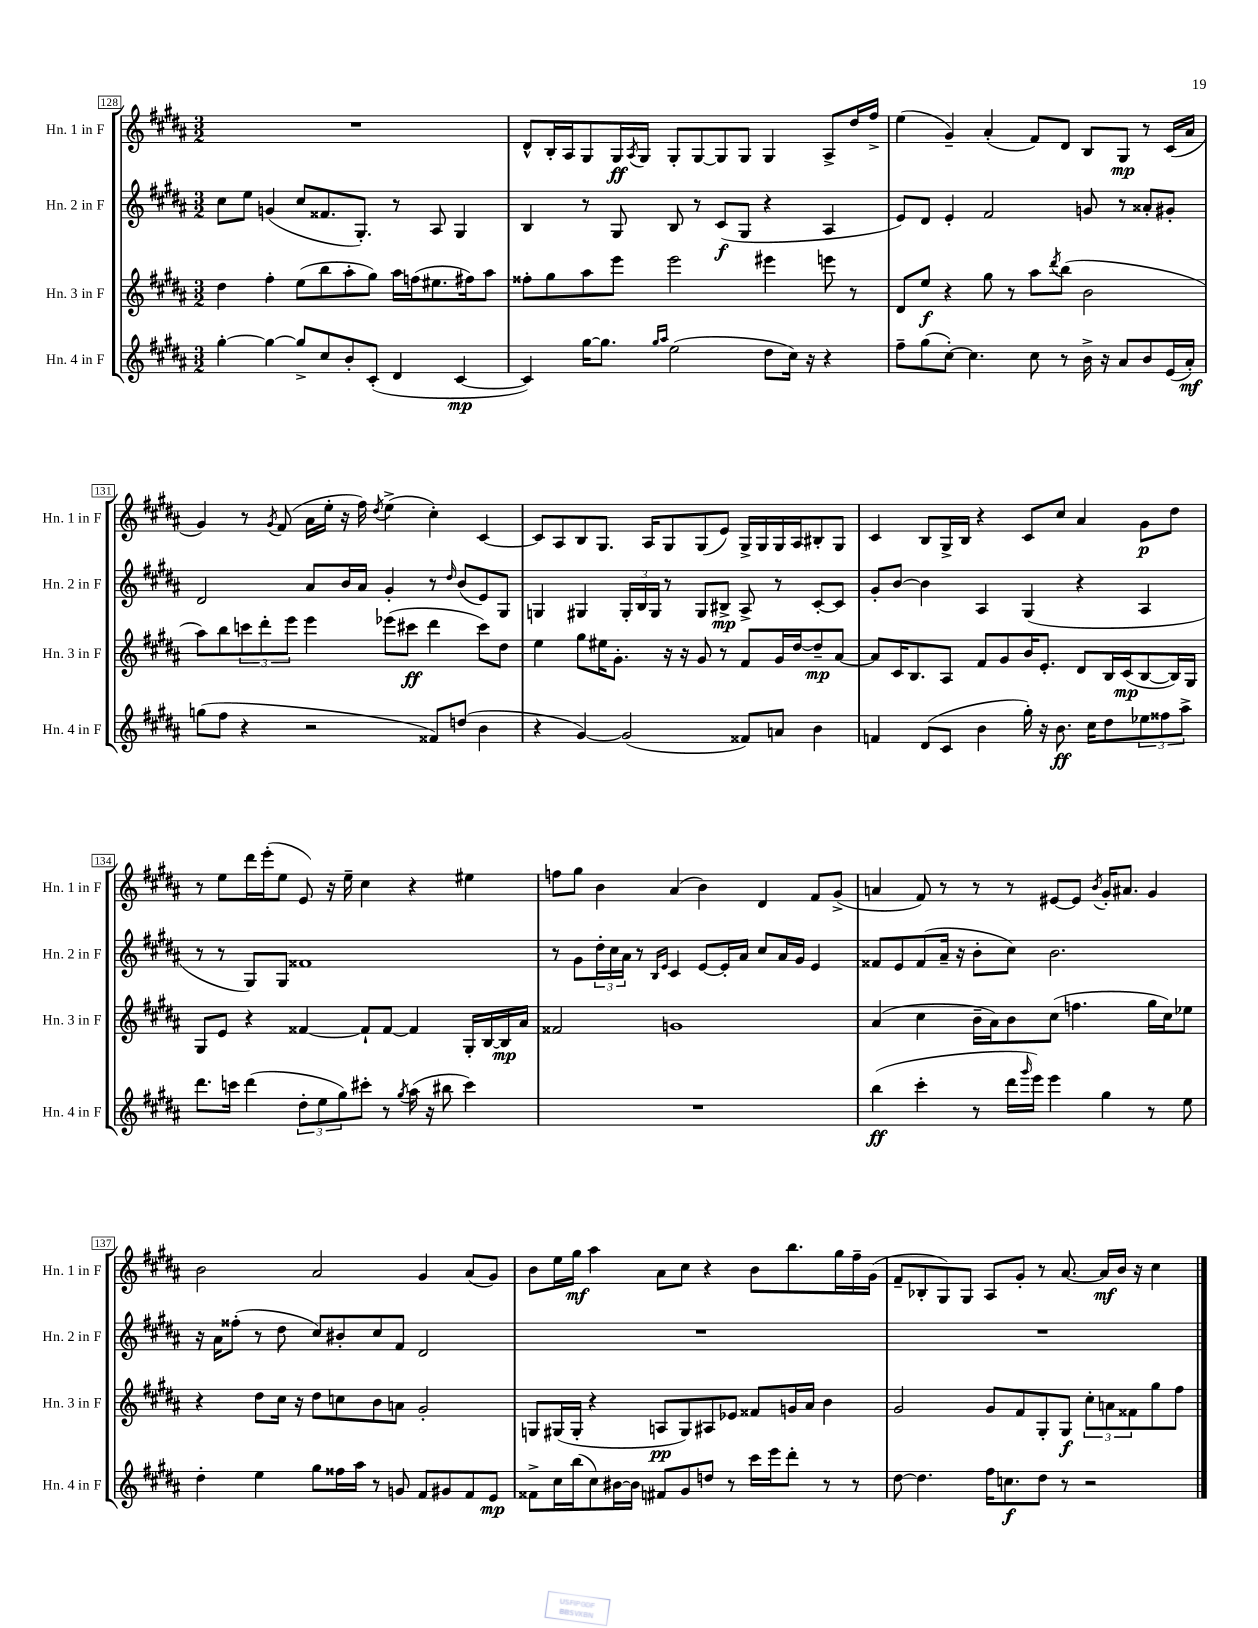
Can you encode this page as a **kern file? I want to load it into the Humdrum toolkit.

**kern	**dynam	**kern	**dynam	**kern	**dynam	**kern	**dynam
*part4	*part4	*part3	*part3	*part2	*part2	*part1	*part1
*staff4	*staff4	*staff3	*staff3	*staff2	*staff2	*staff1	*staff1
*I"Hn. 4 in F	*	*I"Hn. 3 in F	*	*I"Hn. 2 in F	*	*I"Hn. 1 in F	*
*I'Hn. 4 in F	*	*I'Hn. 3 in F	*	*I'Hn. 2 in F	*	*I'Hn. 1 in F	*
*clefG2	*	*clefG2	*	*clefG2	*	*clefG2	*
*k[f#c#g#d#a#]	*	*k[f#c#g#d#a#]	*	*k[f#c#g#d#a#]	*	*k[f#c#g#d#a#]	*
*M3/2	*	*M3/2	*	*M3/2	*	*M3/2	*
=128	=128	=128	=128	=128	=128	=128	=128
[4gg#'\	.	4dd#\	.	8cc#\L	.	1.r	.
.	.	.	.	8ee\J	.	.	.
4gg#\_	.	4ff#'\	.	(4gn/	.	.	.
8gg#^/L]	.	(8ee\L	.	8cc#/L	.	.	.
8cc#/	.	8bb\	.	8.f##X/	.	.	.
8b'/	.	8aa#'\	.	.	.	.	.
.	.	.	.	8.G#'/J)	.	.	.
(8c#'/J	.	8gg#\J)	.	.	.	.	.
4d#/	.	16aa#\LL	.	8r	.	.	.
.	.	(16ffn\J	.	.	.	.	.
.	.	8.ee#X\	.	8A#/	.	.	.
[4c#/	mp	.	.	4G#/	.	.	.
.	.	16ff#X\k)	.	.	.	.	.
.	.	8aa#\J	.	.	.	.	.
=129	=129	=129	=129	=129	=129	=129	=129
4c#/])	.	8ff##X'\L	.	4B/	.	8d#^^/L	.
.	.	8gg#\	.	.	.	16B'/L	.
.	.	.	.	.	.	16A#/J	.
[16gg#\KL	.	8aa#\	.	8r	.	8G#/	.
8.gg#\J]	.	.	.	.	.	.	.
.	.	8eee\J	.	8G#/	.	16G#/L	ff
.	.	.	.	.	.	8qA#/	.
.	.	.	.	.	.	16G#/JJ	.
16qqgg#/LL	.	.	.	.	.	.	.
16qqaa#/JJ	.	.	.	.	.	.	.
(2ee\	.	2eee\	.	8B/	.	8G#'/L	.
.	.	.	.	8r	.	[8G#/	.
.	.	.	.	(8c#/L	f	8G#/]	.
.	.	.	.	8G#/J	.	8G#/J	.
8dd#\L	.	4eee#X\	.	4r	.	4G#/	.
16cc#\Jk)	.	.	.	.	.	.	.
16r	.	.	.	.	.	.	.
4r	.	8eeen\	.	4A#/	.	8A#^/L	.
.	.	8r	.	.	.	16dd#/L	.
.	.	.	.	.	.	16ff#^/JJ	.
=130	=130	=130	=130	=130	=130	=130	=130
8ff#~\L	.	8d#/L	.	8e/L)	.	(4ee\	.
(8gg#\	.	8ee/J	f	8d#/J	.	.	.
[8cc#'\J)	.	4r	.	4e'/	.	4g#~/)	.
4.cc#\]	.	.	.	.	.	.	.
.	.	8gg#\	.	2f#/	.	(4a#'/	.
.	.	8r	.	.	.	.	.
8cc#\	.	8aa#\L	.	.	.	8f#/L)	.
.	.	8qddd#/	.	.	.	.	.
8r	.	(8bb\J	.	.	.	8d#/J	.
16b^\	.	2b\	.	8gn/	.	8B/L	.
16r	.	.	.	.	.	.	.
8a#/L	.	.	.	8r	.	8G#/J	mp
8b/	.	.	.	8a##X'/L	.	8r	.
(16e/L	.	.	.	8g#X'/J	.	(16c#/LL	.
16a#'/JJ)	mf	.	.	.	.	16a#/JJ	.
!!LO:LB:g=z
=131	=131	=131	=131	=131	=131	=131	=131
(8ggn\L	.	8aa#\L)	.	2d#/	.	4g#/)	.
8ff#\J	.	8bb\	.	.	.	.	.
4r	.	12cccn\	.	.	.	8r	.
.	.	12ddd#'\	.	.	.	.	.
.	.	.	.	.	.	8qg#/	.
.	.	.	.	.	.	(8f#/	.
.	.	12eee\J	.	.	.	.	.
2r	.	4eee\	.	8a#/L	.	16a#\LL	.
.	.	.	.	.	.	16ee'\JJ	.
.	.	.	.	16b/L	.	16r	.
.	.	.	.	16a#/JJ	.	16ff#\)	.
.	.	.	.	.	.	8qdd#/	.
.	.	(8eee-X\L	.	4g#'/	.	(4ee^\	.
.	.	8ccc#X\J	ff	.	.	.	.
8f##X/L)	.	4ddd#\	.	8r	.	4cc#'\)	.
.	.	.	.	16qqdd#/	.	.	.
(8ddn/J	.	.	.	(8b/L	.	.	.
4b\	.	8ccc#\L)	.	8e/)	.	[4c#/	.
.	.	8dd#\J	.	8G#/J	.	.	.
=132	=132	=132	=132	=132	=132	=132	=132
4r	.	4ee\	.	4Gn/	.	8c#/L]	.
.	.	.	.	.	.	8A#/	.
[4g#/)	.	8gg#\L	.	4G#X/	.	8B/	.
.	.	16ee#X\K	.	.	.	8.G#/J	.
.	.	8.g#'\J	.	.	.	.	.
(2g#/]	.	.	.	24G#'/LL	.	.	.
.	.	.	.	24B/	.	.	.
.	.	.	.	.	.	16A#/KL	.
.	.	.	.	24G#/JJ	.	.	.
.	.	16r	.	8r	.	8G#/	.
.	.	16r	.	.	.	.	.
.	.	8g#/	.	8G#/L	.	(8G#/	.
.	.	8r	.	8B#X^/J	mp	8e/J)	.
8f##X/L)	.	8f#/L	.	8A#^/	.	16G#^/LL	.
.	.	.	.	.	.	16G#/	.
8an/J	.	16g#/L	.	8r	.	16G#/	.
.	.	[16dd#/J	.	.	.	16A#/J	.
4b\	.	8dd#~/]	mp	[8c#'/L	.	8B#X'/	.
.	.	[8a#/J	.	8c#/J]	.	8G#/J	.
=133	=133	=133	=133	=133	=133	=133	=133
4fn/	.	8a#/L]	.	8g#'/L	.	4c#/	.
.	.	16c#/K	.	[8b/J	.	.	.
.	.	8.B/	.	.	.	.	.
(8d#/L	.	.	.	4b\]	.	8B/L	.
8c#/J	.	8A#/J	.	.	.	16G#^/L	.
.	.	.	.	.	.	16B/JJ	.
4b\	.	8f#/L	.	4A#/	.	4r	.
.	.	8g#/	.	.	.	.	.
16gg#'\)	.	16b/K	.	(4G#/	.	8c#/L	.
16r	.	8.e'/J	.	.	.	.	.
8.b\	ff	.	.	.	.	8cc#/J	.
.	.	8d#/L	.	4r	.	4a#/	.
16cc#\KL	.	.	.	.	.	.	.
8dd#\	.	16B/L	.	.	.	.	.
.	.	(16c#/J	mp	.	.	.	.
12ee-X\	.	[8B/	.	4A#/	.	8g#\L	p
12ff##X\	.	.	.	.	.	.	.
.	.	16B/L])	.	.	.	8dd#\J	.
12aa#^\J	.	.	.	.	.	.	.
.	.	16G#/JJ	.	.	.	.	.
!!LO:LB:g=z
=134	=134	=134	=134	=134	=134	=134	=134
8.ddd#\L	.	8G#/L	.	8r	.	8r	.
.	.	8e/J	.	8r	.	8ee\L	.
16cccn\Jk	.	.	.	.	.	.	.
(4ddd#\	.	4r	.	8G#/L)	.	16ddd#\L	.
.	.	.	.	.	.	(16eee'\J	.
.	.	.	.	8G#/J	.	8ee\J	.
12dd#'\L	.	[4f##X/	.	1f##X	.	8e/)	.
12ee\	.	.	.	.	.	.	.
.	.	.	.	.	.	16r	.
12gg#\)	.	.	.	.	.	.	.
.	.	.	.	.	.	16ee~\	.
8ccc#X'\J	.	8f##`/L]	.	.	.	4cc#\	.
8r	.	[8f##/J	.	.	.	.	.
8qgg#/	.	.	.	.	.	.	.
(16aa#\	.	4f##/]	.	.	.	4r	.
16r	.	.	.	.	.	.	.
8bb#X\	.	.	.	.	.	.	.
4ccc#\)	.	16G#'/LL	.	.	.	4ee#X\	.
.	.	[16B/	.	.	.	.	.
.	.	16B/]	mp	.	.	.	.
.	.	16a#/JJ	.	.	.	.	.
=135	=135	=135	=135	=135	=135	=135	=135
1.r	.	2f##X/	.	8r	.	8ffn\L	.
.	.	.	.	8g#\L	.	8gg#\J	.
.	.	.	.	24dd#'\L	.	4b\	.
.	.	.	.	24cc#\	.	.	.
.	.	.	.	24a#\JJ	.	.	.
.	.	.	.	8r	.	.	.
.	.	.	.	16qqB/LL	.	.	.
.	.	.	.	16qqe/JJ	.	.	.
.	.	1gn	.	4c#/	.	(4a#/	.
.	.	.	.	[8e/L	.	4b\)	.
.	.	.	.	16e'/L]	.	.	.
.	.	.	.	16a#/JJ	.	.	.
.	.	.	.	8cc#/L	.	4d#/	.
.	.	.	.	16a#/L	.	.	.
.	.	.	.	16g#/JJ	.	.	.
.	.	.	.	4e/	.	8f#/L	.
.	.	.	.	.	.	(8g#^/J	.
=136	=136	=136	=136	=136	=136	=136	=136
(4bb\	ff	(4a#/	.	8f##X/L	.	4an/	.
.	.	.	.	8e/	.	.	.
4ccc#'\	.	4cc#\	.	(8f##/	.	8f#/)	.
.	.	.	.	16a#~/Jk	.	8r	.
.	.	.	.	16r	.	.	.
8r	.	16b~\LL	.	8b'\L	.	8r	.
.	.	16a#\J)	.	.	.	.	.
16ddd#\LL	.	8b\	.	8cc#\J)	.	8r	.
16qqggg#/	.	.	.	.	.	.	.
16eee\JJ)	.	.	.	.	.	.	.
4eee\	.	(8cc#\J	.	2.b\	.	[8e#X/L	.
.	.	4.ffn\	.	.	.	8e#/J]	.
.	.	.	.	.	.	8qb/	.
4gg#\	.	.	.	.	.	16g#'/KL	.
.	.	.	.	.	.	8.a#X/J	.
8r	.	16gg#\LL	.	.	.	4g#/	.
.	.	16cc#\J)	.	.	.	.	.
8ee\	.	8ee-X\J	.	.	.	.	.
!!LO:LB:g=z
=137	=137	=137	=137	=137	=137	=137	=137
4dd#'\	.	4r	.	16r	.	2b\	.
.	.	.	.	16a#\KL	.	.	.
.	.	.	.	(8ff##X'\J	.	.	.
4ee\	.	8dd#\L	.	8r	.	.	.
.	.	16cc#\Jk	.	8dd#\	.	.	.
.	.	16r	.	.	.	.	.
8gg#\L	.	8dd#\L	.	8cc#/L)	.	2a#/	.
16ff##X\L	.	8ccn\	.	8b#X'/	.	.	.
16aa#\JJ	.	.	.	.	.	.	.
8r	.	8b\	.	8cc#/	.	.	.
8gn/	.	8an\J	.	8f#/J	.	.	.
8f#/L	.	2g#'/	.	2d#/	.	4g#/	.
8g#X/	.	.	.	.	.	.	.
8f#/	.	.	.	.	.	(8a#/L	.
8e/J	mp	.	.	.	.	8g#/J)	.
=138	=138	=138	=138	=138	=138	=138	=138
8f##X^\L	.	8Gn/L	.	1.r	.	8b\L	.
16cc#\L	.	(16G#X/L	.	.	.	16ee\L	.
(16bb\J	.	16G#'/JJ	.	.	.	16gg#\JJ	mf
8cc#\)	.	4r	.	.	.	4aa#\	.
[16b#X\L	.	.	.	.	.	.	.
16b#\JJ]	.	.	.	.	.	.	.
8f#X/L	.	8An/L	pp	.	.	8a#\L	.
8g#/	.	8G#/)	.	.	.	8cc#\J	.
8ddn/J	.	8A#X/	.	.	.	4r	.
8r	.	8e-X/J	.	.	.	.	.
16ccc#\LL	.	8f##X/L	.	.	.	8b\L	.
16eee\J	.	.	.	.	.	.	.
8ddd#'\J	.	16gn/L	.	.	.	8.bb\	.
.	.	16a#/JJ	.	.	.	.	.
8r	.	4b\	.	.	.	.	.
.	.	.	.	.	.	16gg#\L	.
8r	.	.	.	.	.	16ff#~\	.
.	.	.	.	.	.	(16g#\JJ	.
=139	=139	=139	=139	=139	=139	=139	=139
[8dd#\	.	2g#/	.	1.r	.	8f#~/L	.
4.dd#\]	.	.	.	.	.	8B-X'/	.
.	.	.	.	.	.	8G#/)	.
.	.	.	.	.	.	8G#/J	.
16ff#\KL	.	8g#/L	.	.	.	8A#/L	.
8.ccn\	f	.	.	.	.	.	.
.	.	8f#/	.	.	.	8g#'/J	.
8dd#\J	.	8G#'/	.	.	.	8r	.
8r	.	8G#/J	f	.	.	[8.a#/	.
2r	.	12cc#'\L	.	.	.	.	.
.	.	.	.	.	.	16a#/LL]	mf
.	.	12an\	.	.	.	.	.
.	.	.	.	.	.	16b/JJ	.
.	.	12f##X\	.	.	.	.	.
.	.	.	.	.	.	16r	.
.	.	8gg#\	.	.	.	4cc#\	.
.	.	8ff#\J	.	.	.	.	.
==	==	==	==	==	==	==	==
*-	*-	*-	*-	*-	*-	*-	*-
